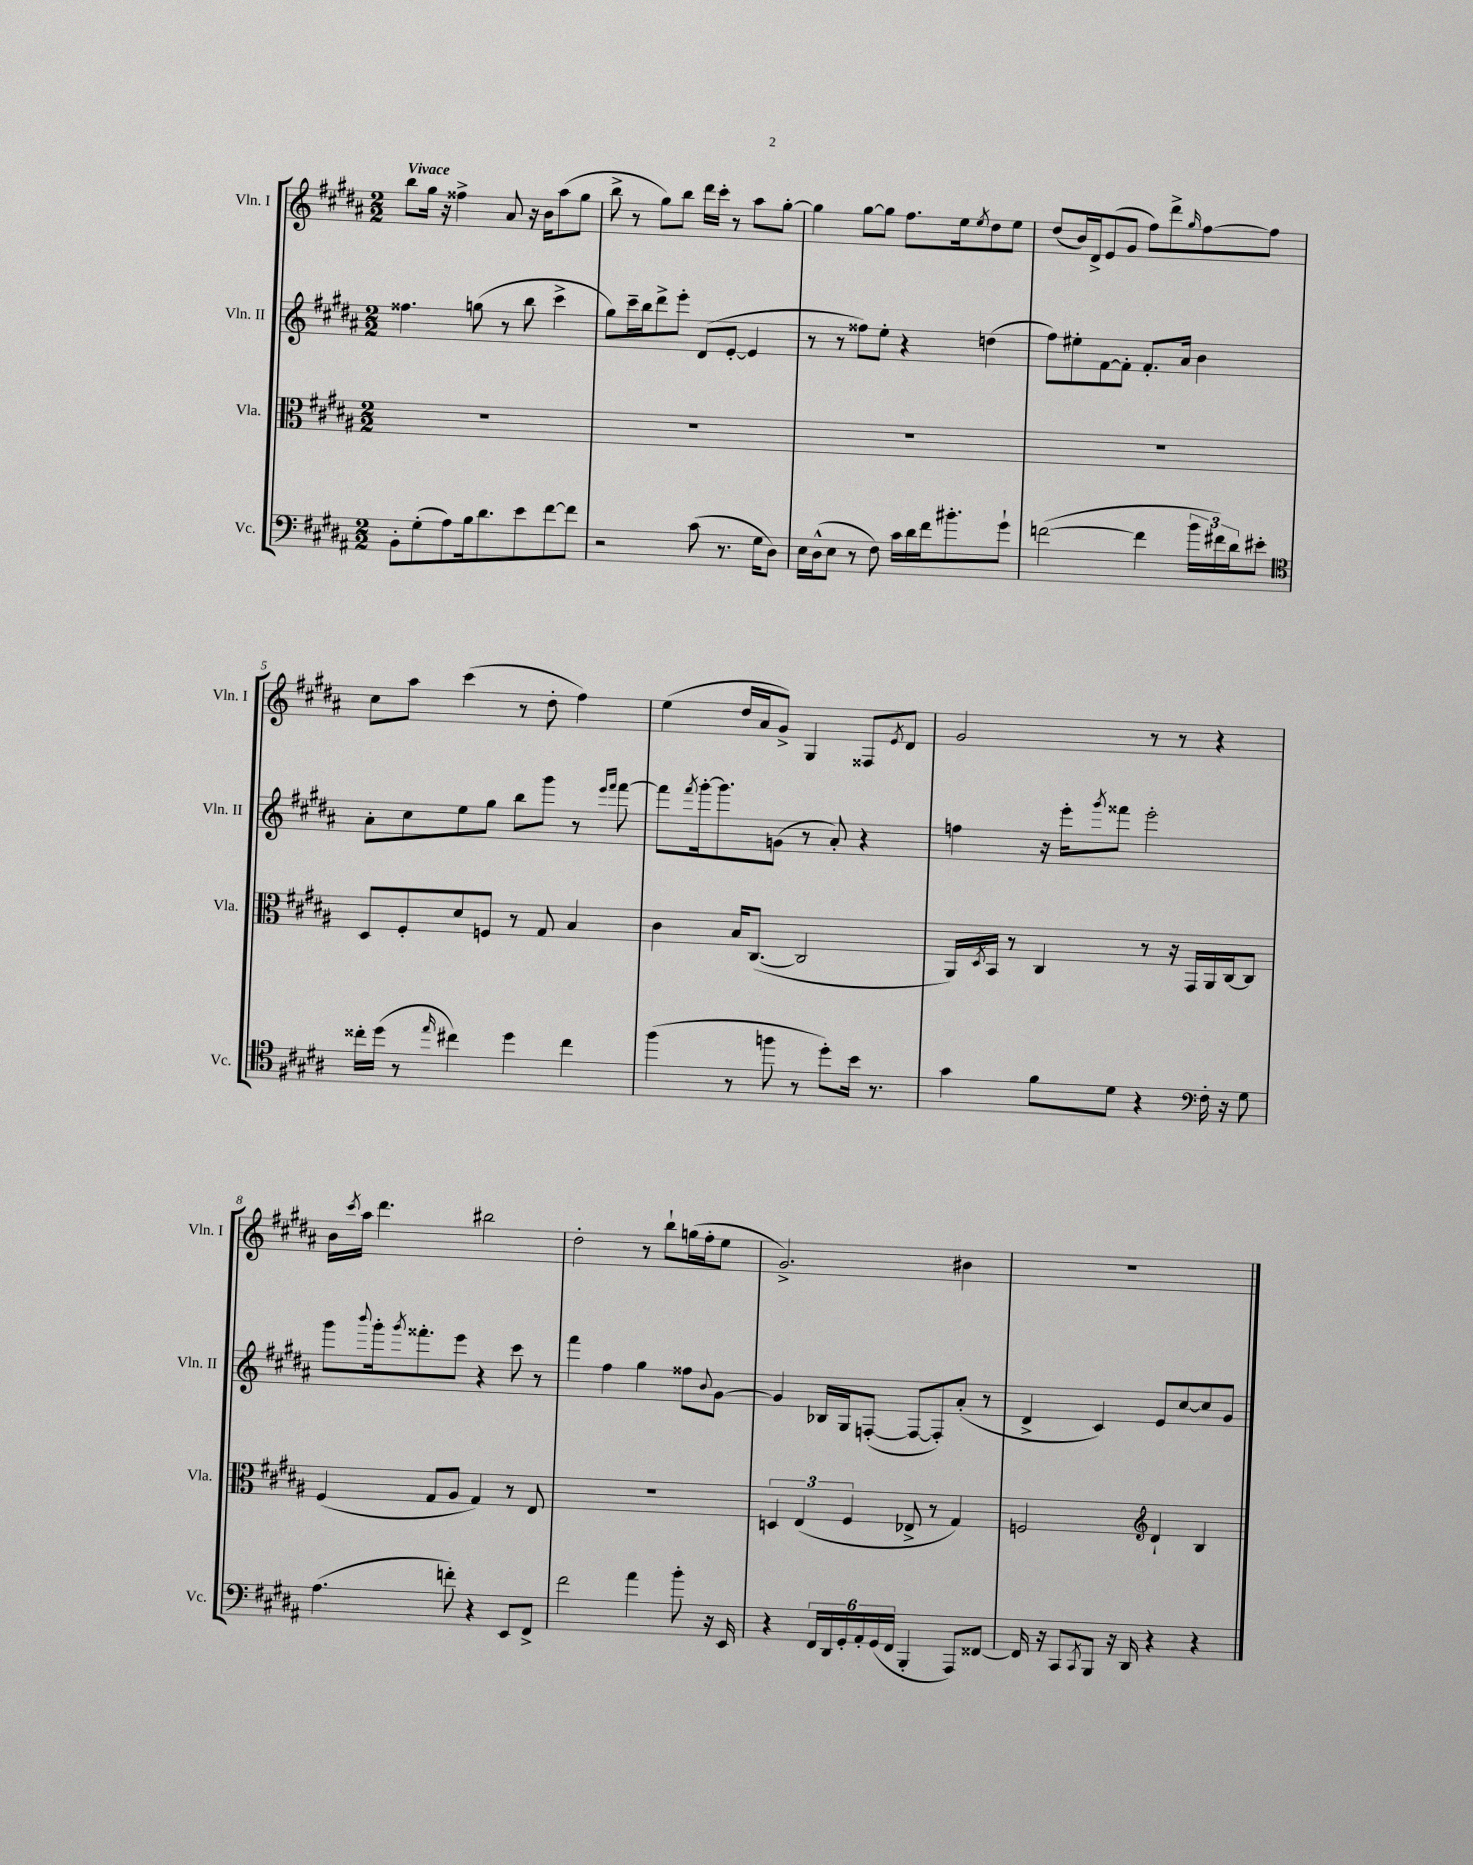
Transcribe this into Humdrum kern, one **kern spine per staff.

**kern	**kern	**kern	**kern
*part4	*part3	*part2	*part1
*staff4	*staff3	*staff2	*staff1
*I"Vc.	*I"Vla.	*I"Vln. II	*I"Vln. I
*I'Vc.	*I'Vla.	*I'Vln. II	*I'Vln. I
*clefF4	*clefC3	*clefG2	*clefG2
*k[f#c#g#d#a#]	*k[f#c#g#d#a#]	*k[f#c#g#d#a#]	*k[f#c#g#d#a#]
*M2/2	*M2/2	*M2/2	*M2/2
=1	=1	=1	=1
!	!	!	!LO:TX:a:B:t=Vivace
8BB'\L	1r	4.ff##X\	8bb\L
(8G#'\	.	.	16gg#\Jk
.	.	.	16r
8A#\)	.	.	4ff##X^\
16B\k	.	(8ggn\	.
8.d#\	.	.	.
.	.	8r	8a#/
8e\	.	8bb\	16r
.	.	.	16b\KL
[8f#\	.	4ccc#^\	(8aa#\
8f#\J]	.	.	8gg#\J
=2	=2	=2	=2
2r	1r	8gg#\L)	8bb^\
.	.	16ccc#~\L	8r
.	.	16bb\J	.
.	.	8ddd#^\	8gg#\L)
.	.	8eee'\J	8bb\J
(8c#\	.	(8d#/L	16ddd#\LL
.	.	.	16ccc#'\JJ
8.r	.	[8e'/J	8r
.	.	4e/]	8aa#\L
16G#\KL	.	.	.
8D#\J)	.	.	[8gg#'\J
=3	=3	=3	=3
16E\LL	1r	8r	4gg#\]
(16D#^^\J	.	.	.
8E\J	.	8r	.
8r	.	8ff##X\L)	[8gg#\L
8F#\)	.	8ee'\J	8gg#\J]
16c#\LL	.	4r	8.ff#\L
16d#\	.	.	.
16f#\J	.	.	.
8.b#X'\	.	.	16ee\k
.	.	.	8qee/
.	.	(4ddn\	8dd#\
8g#`\J	.	.	8ee\J
=4	=4	=4	=4
([2fn\	1r	8ff#\L)	(8dd#/L
.	.	8ee#X'\	16b/L)
.	.	.	16d#^/J
.	.	[8f#\	(8e/
.	.	8f#'\J]	8g#/J
4f\]	.	8.f#'/L	8ff#\L)
.	.	.	8ddd#^\
.	.	16a#/Jk	.
.	.	.	16qqgg#/
24b\LL	.	4b\	[8ff#\
24f#X\)	.	.	.
24d#\J	.	.	.
8e#X'\J	.	.	8ff#\J]
!!LO:LB:g=z
=5	=5	=5	=5
*clefC4	*	*	*
16cc##X'\LL	8D#/L	8a#'\L	8cc#\L
(16dd#\JJ	.	.	.
8r	8F#'/	8cc#\	8aa#\J
16qqee/	.	.	.
4cc#X\)	8d#/	8ee\	(4ccc#\
.	8Fn/J	8gg#\J	.
4dd#\	8r	8bb\L	8r
.	8G#/	8ggg#\J	8dd#'\
4cc#\	4B/	8r	4ff#\)
.	.	16qqeee/LL	.
.	.	16qqfff#/JJ	.
.	.	[8fff#\	.
=6	=6	=6	=6
(4ff#\	4c#\	8fff#\L]	(4ee\
.	.	8qfff#/	.
.	.	[16ggg#'\k	.
.	.	8.ggg#\]	.
8r	16B/KL	.	16dd#/LL
.	([8.C#/J	.	16a#/J
8ffn\	.	(8gn\J	8g#^/J)
8r	2C#/]	8r	4G#/
8dd#'\L)	.	8a#'/)	.
16b\Jk	.	4r	8F##X/L
8.r	.	.	.
.	.	.	8qe/
.	.	.	8d#/J
=7	=7	=7	=7
4g#\	16AA#/LL)	4ffn\	2g#/
.	8qD#/	.	.
.	16BB/JJ	.	.
.	8r	.	.
8f#\L	4C#/	16r	.
.	.	16eee'\KL	.
.	.	8qggg#/	.
8d#\J	.	8fff##X\J	.
4r	8r	2eee'\	8r
.	16r	.	8r
.	16GG#/LL	.	.
*clefF4	*	*	*
16F#'\	16AA#/	.	4r
16r	[16C#/J	.	.
8G#\	8C#/J]	.	.
!!LO:LB:g=z
=8	=8	=8	=8
(4.A#\	(4F#/	8ggg#\L	16b\LL
.	.	.	8qccc#/
.	.	.	16aa#\JJ
.	.	8qqbbb/	.
.	.	16ggg#'\k	4.ddd#\
.	.	8qggg#/	.
.	.	8.fff##X'\	.
.	8G#/L	.	.
8fn'\)	8A#/J	8eee\J	.
4r	4G#/)	4r	2bb#X\
8EE/L	8r	8ccc#\	.
8FF#^/J	8E/	8r	.
=9	=9	=9	=9
2f#\	1r	4fff#\	2dd#'\
.	.	4ff#\	.
4a#\	.	4gg#\	8r
.	.	.	8bb`\L
8b'\	.	8ff##X\L	(16ggn\L
.	.	.	16ff#'\J
.	.	8qqb/	.
16r	.	[8g#\J	8ee\J
16EE/	.	.	.
=10	=10	=10	=10
4r	6Dn/	4g#/]	2.g#^/)
.	(6E/	.	.
24FF#/LL	.	16B-X/LL	.
24DD#/	.	.	.
.	.	16G#/J	.
24GG#'/	6F#/	.	.
24AA#'/	.	([8Fn'/J	.
(24GG#/	.	.	.
24FF#/JJ	.	.	.
4BBB'/	8E-X^/	8F/L_	.
.	8r	8F'/])	.
8AAA#/L)	4G#/)	(8a#'/J	4b#X\
[8FF##X/J	.	8r	.
=11	=11	=11	=11
16FF##/]	2Fn/	4d#^/	1r
16r	.	.	.
8CC#/L	.	.	.
8qCC#/	.	.	.
8BBB/J	.	4c#/)	.
16r	.	.	.
16DD#/	.	.	.
*	*clefG2	*	*
4r	4d#`/	8e/L	.
.	.	[8cc#/	.
4r	4B/	8cc#/]	.
.	.	8g#/J	.
==	==	==	==
*-	*-	*-	*-
